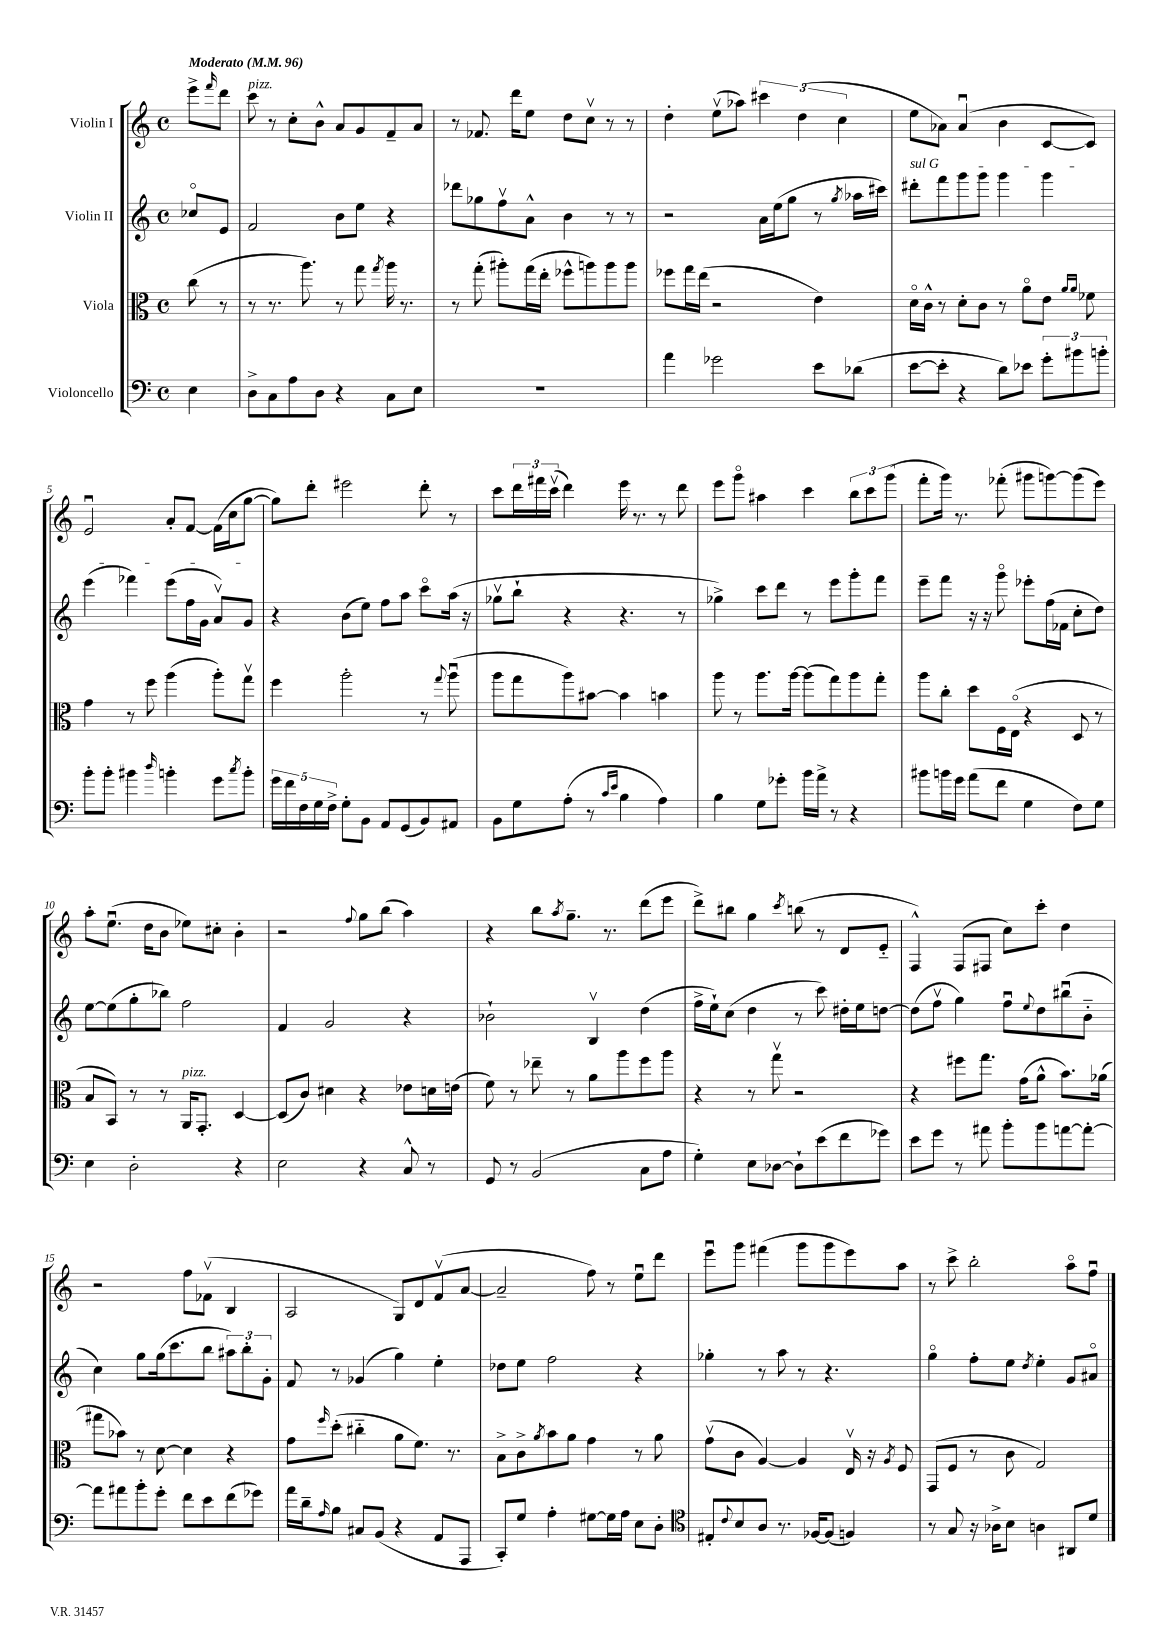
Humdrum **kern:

**kern	**kern	**kern	**kern
*part4	*part3	*part2	*part1
*staff4	*staff3	*staff2	*staff1
*I"Violoncello	*I"Viola	*I"Violin II	*I"Violin I
*clefF4	*clefC3	*clefG2	*clefG2
*k[]	*k[]	*k[]	*k[]
*M4/4	*M4/4	*M4/4	*M4/4
*met(c)	*met(c)	*met(c)	*met(c)
*MM96	*MM96	*MM96	*MM96
=	=	=	=
!	!	!	!LO:TX:a:B:t=Moderato
4E\	(8cc\	8cc-X/L	8eee^\L
.	.	.	16qqfff/
.	8r	8e/J	8ddd\J
=1	=1	=1	=1
!	!	!	!LO:TX:a:i:t=pizz.
8D^\L	8r	2f/	8ccc\
8C\	8.r	.	8r
8A\	.	.	8cc'\L
.	8.aa\)	.	.
8D\J	.	.	8b^^\J
4r	8r	8b\L	8a/L
.	8gg\	8ee\J	8g/
.	8qgg/	.	.
8C\L	16aa\	4r	8f~/
.	8.r	.	.
8E\J	.	.	8a/J
=2	=2	=2	=2
1r	8r	8ddd-X\L	8r
.	(8gg'\	8gg-X\	8.f-X/
.	8aa#X'\L)	8ffv\	.
.	.	.	16ddd\KL
.	(16gg\L	8a^^\J	8ee\J
.	16ee'\JJ	.	.
.	8ff-X^^\L	4b\	8dd\L
.	8aan\)	.	8ccv\J
.	8aa\	8r	8r
.	8aa\J	8r	8r
=3	=3	=3	=3
4a\	8ff-X\L	2r	4dd'\
.	16gg\L	.	.
.	(16ee\JJ	.	.
2g-X\	2r	.	(8eev\L
.	.	.	8aa-X\J)
.	.	16a\LL	6ccc#X\
.	.	(16ee\J	.
.	.	8gg\J	.
.	.	.	(6dd\
8e\L	4e\)	8r	.
.	.	.	6cc\
.	.	8qgg/	.
(8d-X\J	.	16aa-X\LL	.
.	.	16ccc#X\JJ)	.
=4	=4	=4	=4
!	!	!LO:TX:a:i:t=sul G	!
[8e\L	16d\LL	8ddd#X'\L	8ee\L
.	16c^^\JJ	.	.
8e'\J]	8r	8fff\	8a-X\J)
4r	8d'\L	8ggg\	(4a-u/
.	8c\J	8ggg\J	.
8d\L)	8r	4ggg\	4b\
8e-X\J	8a\L	.	.
12g'\L	8e\J	4ggg\	[8c/L
12b#X\	.	.	.
.	16qqa/LL	.	.
.	16qqa/JJ	.	.
.	8f-X\	.	8c/J])
12bn'\J	.	.	.
!!LO:LB:g=z
=5	=5	=5	=5
8b'\L	4g\	(4eee\	2eu/
8b'\J	.	.	.
4b#X\	8r	4fff-X\)	.
.	8ff\	.	.
16qqdd/	.	.	.
4bn'\	(4aa\	(8eee\L	8a'/L
.	.	16ff\L	[8f/J
.	.	16g\JJ	.
8g\L	8aa'\L)	8av/L)	(16f\LL]
.	.	.	16cc\J
8qcc/	.	.	.
8b'\J	8ggv\J	8g/J	[8gg\J
=6	=6	=6	=6
20g\LL	4ff\	4r	8gg\L])
20f\	.	.	.
20F\	.	.	.
.	.	.	8ddd'\J
20G\	.	.	.
20F^\JJ	.	.	.
8G'\L	2aa'\	(8b\L	2eee#X\
8BB\J	.	8ee\J)	.
8AA/L	.	8ff\L	.
(8GG/	.	8aa\J	.
8BB/)	8r	8ccc\L	8ddd'\
.	8qqgg/	.	.
8AA#X/J	(8aau\	(16aa\Jk	8r
.	.	16r	.
=7	=7	=7	=7
8BB\L	8aa\L	8gg-Xv\L	8ccc\L
8G\	8gg\	8bb`\J	24ddd\L
.	.	.	24fff#X\
.	.	.	(24cccv\JJ
(8A'\J	8aa\)	4r	4ddd\)
8r	[8b#X\J	.	.
16qqc/LL	.	.	.
16qqe/JJ	.	.	.
4B\	4b#\]	4.r	16eee\
.	.	.	8.r
4A\)	4bn\	.	8r
.	.	8r	8ddd\
=8	=8	=8	=8
4B\	8aa\	4gg-X^\)	8eee\L
.	8r	.	8ggg\J
8G\L	8.aa\L	8ccc\L	4aa#X\
8g-X'\J	.	8ddd\J	.
.	[16aa\Jk	.	.
16b\LL	(8aa\L]	8r	4ccc\
16a^\JJ	.	.	.
8r	8gg\)	8eee\L	.
4r	8aa\	8ggg'\	12bb\L
.	.	.	12ccc\
.	8gg'\J	8fff\J	.
.	.	.	(12ggg\J
=9	=9	=9	=9
8b#X\L	8aa\L	8eee~\L	8fff'\L
16bn\L	8cc'\J	8fff\J	16ggg\Jk)
16g\JJ	.	.	8.r
(8a\L	8dd\L	16r	.
.	.	16r	.
8f\J	16F\L	8ggg\	(8fff-X'\
.	(16E\JJ	.	.
4G\	4r	8eee-X'\L	8ggg#X\L
.	.	(16ff\L	[8gggn\)
.	.	16f-X\JJ	.
8F\L)	8D/	8cc'\L	(8ggg\]
8G\J	8r	8dd\J)	8eee\J)
!!LO:LB:g=z
=10	=10	=10	=10
4E\	8B/L	[8ee\L	8aa'\L
.	8BB/J)	(8ee\]	(8.eeu\J
2D'\	8r	8gg'\	.
.	.	.	16dd\KL
.	8r	8bb-X\J)	8b\J
!	!LO:TX:a:i:t=pizz.	!	!
.	16AA/KL	2ff\	8ee-X\L)
.	8.GG'/J	.	.
.	.	.	8cc#X'\J
4r	[4D/	.	4b'\
=11	=11	=11	=11
2E\	(8D/L]	4f/	2r
.	8c/J)	.	.
.	4d#X\	2g/	.
.	.	.	8qqff/
4r	4r	.	8gg\L
.	.	.	(8bb\J
8C^^/	8e-X\L	4r	4aa\)
8r	16dn\L	.	.
.	(16en\JJ	.	.
=12	=12	=12	=12
8GG/	8f\)	2b-X`\	4r
8r	8r	.	.
(2BB/	8ee-X~\	.	8bb\L
.	.	.	8qaa/
.	8r	.	8.gg~\J
.	8a\L	4Bv/	.
.	.	.	8.r
.	8aa\	.	.
8C\L	8ff\	(4dd\	(8ddd\L
8A\J	8aa\J	.	8eee\J
=13	=13	=13	=13
4G'\)	4r	16ff^\LL	8ddd^\L)
.	.	16ee`\J)	.
.	.	(8cc\J	8bb#X\J
8E\L	8r	4dd\	4gg\
[8D-X\J	8ggv\	.	.
.	.	.	8qccc/
8D-`\L]	2r	8r	(8bbn\
(8e\	.	8ccc\)	8r
8f\	.	16dd#X'\LL	8d/L
.	.	16ee\J	.
8g-X\J)	.	[8ddn\J	8e/J
=14	=14	=14	=14
8e\L	4r	(8dd\L]	4F^^/)
8g\J	.	8ffv\J	.
8r	8ff#X\L	4gg\)	(8F/L
8a#X\	8.gg\J	.	8F#X/J
8b'\L	.	8ffu\L	8cc\L)
.	(16g\KL	.	.
.	.	8qqee/	.
8b\	8a^^\J	8dd\	8ccc'\J
[8an\	8.b\L)	(8bb#Xu\	4dd\
8a'\J_	.	8b\J	.
.	(16a-X\Jk	.	.
!!LO:LB:g=z
=15	=15	=15	=15
8a\L]	8gg#X\L	4cc\)	2r
8a#X\	8b-X\J)	.	.
8b'\	8r	8gg\L	.
8g'\J	[8d\	(16gg\k	.
.	.	8.ccc\	.
8f\L	4d\]	.	8ff\L
8e\	.	8bb\J	(8f-Xv\J
(8f\	4r	12aa#X\L)	4B/
.	.	12bb'\	.
8g-X\J)	.	.	.
.	.	12g'\J	.
=16	=16	=16	=16
16a\LL	8g\L	8f/	2A/
16d~\J	.	.	.
16qqA/	16qqff/	.	.
8B\J	(8dd'\J	8r	.
8C#X/L	4cc#X\	(4g-X/	.
(8BB/J	.	.	.
4r	8a\L	4gg\)	8G/L)
.	8.f\J)	.	8d/
8AA/L	.	4ee'\	(8fv/
.	8.r	.	.
8AAA/J	.	.	[8a/J
=17	=17	=17	=17
8CC'/L)	8B^\L	8dd-X\L	2a~/]
8G/J	8c^\	8ee\J	.
.	8qa/	.	.
4A'\	8b\	2ff\	.
.	8a\J	.	.
[8G#X\L	4g\	.	8ff\)
16G#\L]	.	.	8r
16A\JJ	.	.	.
8E\L	8r	4r	8eeu\L
8D'\J	8a\	.	8ddd\J
=18	=18	=18	=18
*clefC4	*	*	*
8E#X'/L	(8gv\L	4gg-X'\	8eeeu\L
8qqc/	.	.	.
8B/	8c\J	.	8ggg\J
8A/J	[4A/)	8r	(4fff#X\
8.r	.	8aa\	.
.	4A/]	8r	8ggg\L
[16F-X/KL	.	.	.
(8F-/J]	.	4.r	8ggg\
4Fn/)	16Ev/	.	8eee\)
.	16r	.	.
.	8qA/	.	.
.	8F/	.	8aa\J
=19	=19	=19	=19
8r	(8GG/L	4gg\	8r
8G/	8F/J	.	8ccc^\
16r	8r	8ff'\L	2bb'\
16A-X^\KL	.	.	.
8B\J	8c\	8ee\J	.
.	.	8qdd/	.
4An\	2G/)	4ee'\	.
8AA#X/L	.	8g/L	8aa\L
8d/J	.	8a#X/J	8ffu\J
==	==	==	==
*-	*-	*-	*-
